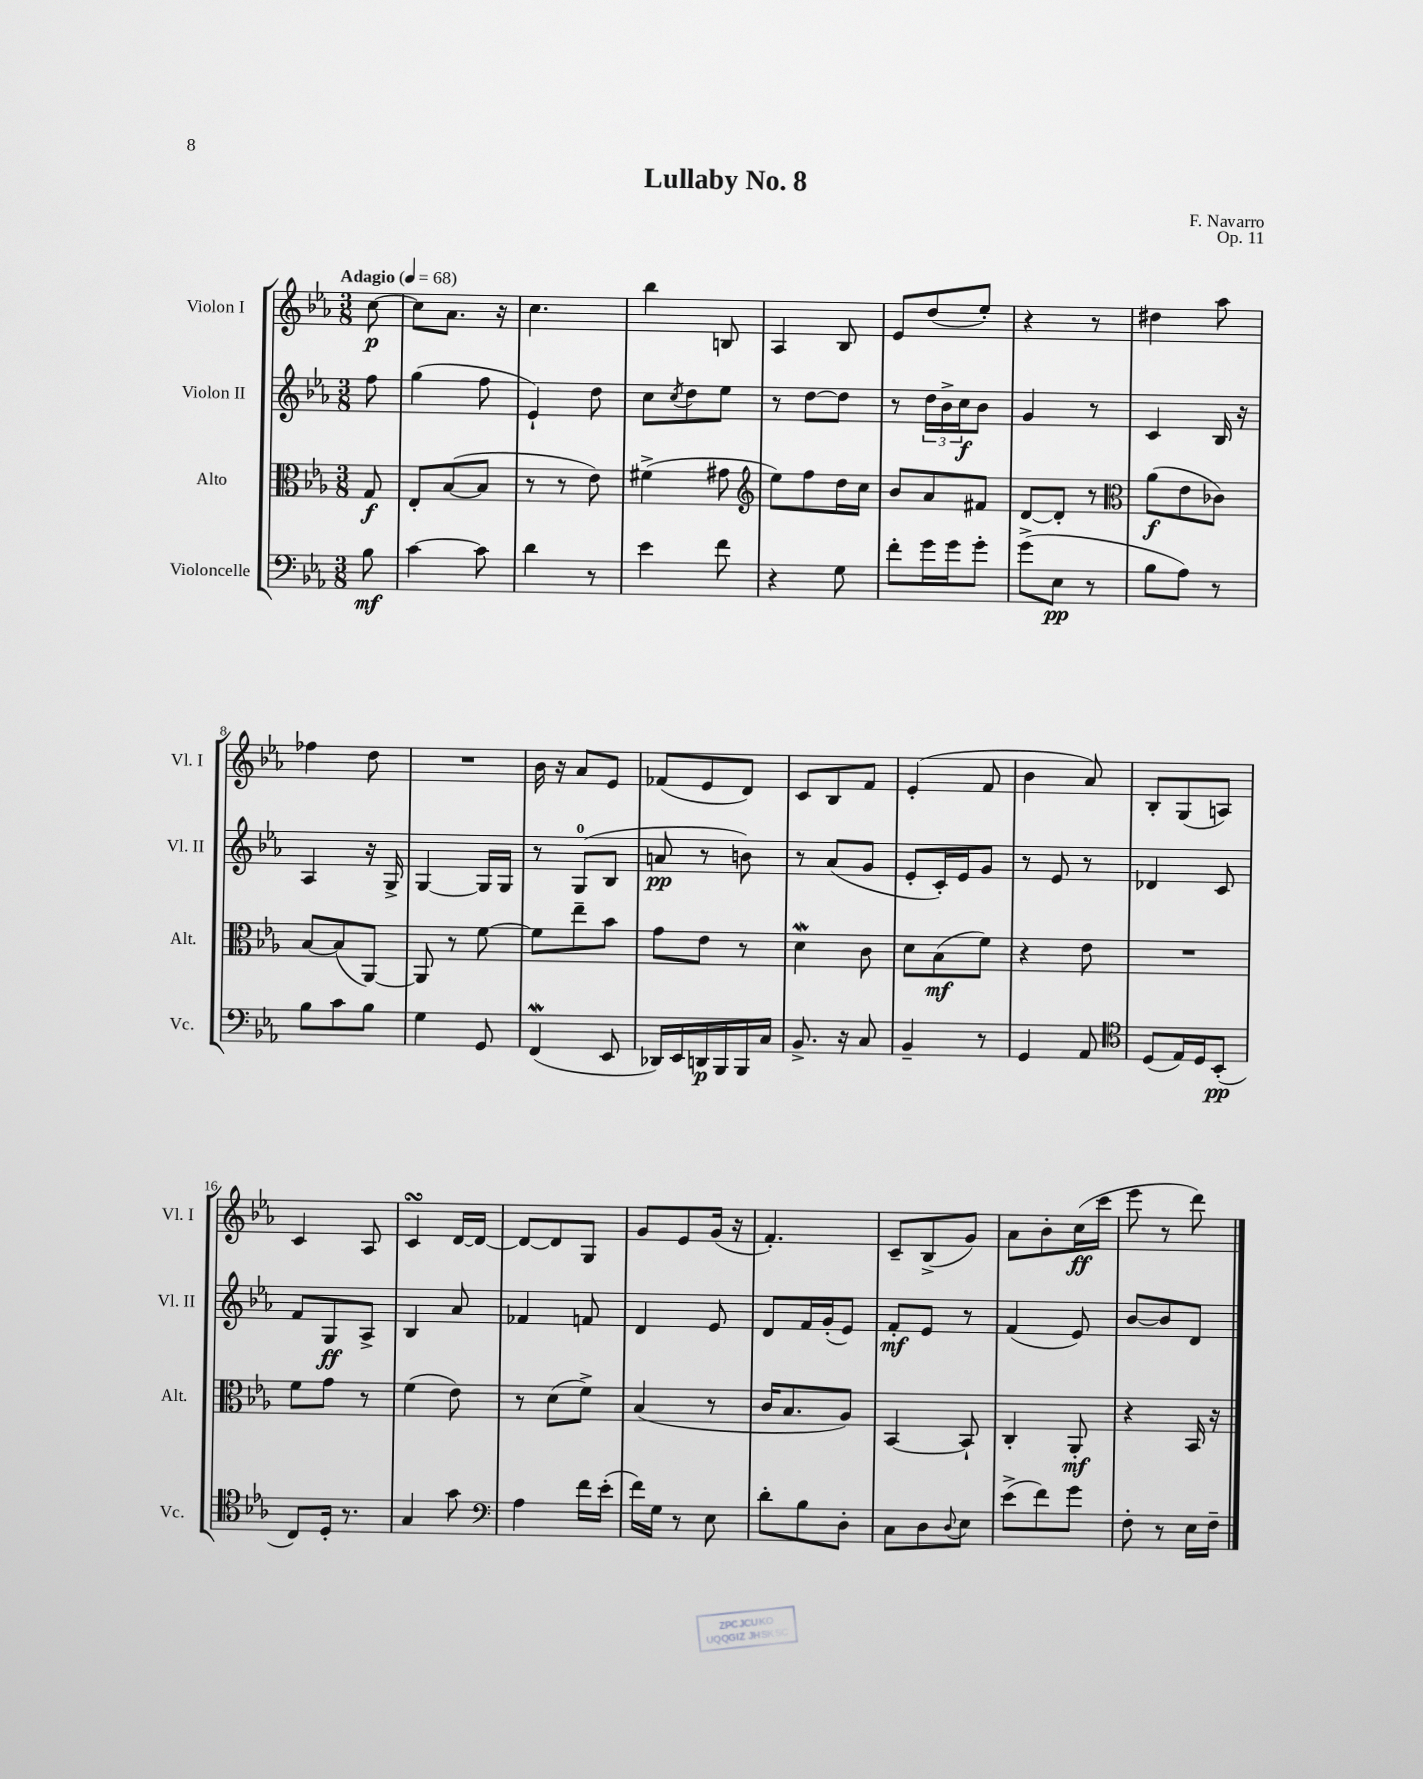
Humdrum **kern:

**kern	**dynam	**kern	**dynam	**kern	**dynam	**kern	**dynam
*part4	*part4	*part3	*part3	*part2	*part2	*part1	*part1
*staff4	*staff4	*staff3	*staff3	*staff2	*staff2	*staff1	*staff1
*I"Violoncelle	*	*I"Alto	*	*I"Violon II	*	*I"Violon I	*
*I'Vc.	*	*I'Alt.	*	*I'Vl. II	*	*I'Vl. I	*
*clefF4	*	*clefC3	*	*clefG2	*	*clefG2	*
*k[b-e-a-]	*	*k[b-e-a-]	*	*k[b-e-a-]	*	*k[b-e-a-]	*
*M3/8	*	*M3/8	*	*M3/8	*	*M3/8	*
*MM68	*	*MM68	*	*MM68	*	*MM68	*
=	=	=	=	=	=	=	=
!	!	!	!	!	!	!LO:TX:a:B:t=Adagio	!
8B-\	mf	8G/	f	8ff\	.	[8cc\	p
=1	=1	=1	=1	=1	=1	=1	=1
[4c\	.	8E-'/L	.	(4gg\	.	8cc\L]	.
.	.	([8B-/	.	.	.	8.a-\J	.
8c\]	.	8B-/J]	.	8ff\	.	.	.
.	.	.	.	.	.	16r	.
=2	=2	=2	=2	=2	=2	=2	=2
4d\	.	8r	.	4e-`/)	.	4.cc\	.
.	.	8r	.	.	.	.	.
8r	.	8e-\)	.	8dd\	.	.	.
=3	=3	=3	=3	=3	=3	=3	=3
4e-\	.	(4f#X^\	.	8cc\L	.	4bb-\	.
.	.	.	.	8qcc/	.	.	.
.	.	.	.	8dd\	.	.	.
8f\	.	8g#X\	.	8ee-\J	.	8Bn/	.
=4	=4	=4	=4	=4	=4	=4	=4
*	*	*clefG2	*	*	*	*	*
4r	.	8ee-\L)	.	8r	.	4A-/	.
.	.	8ff\	.	[8dd\L	.	.	.
8G\	.	16dd\L	.	8dd\J]	.	8B-/	.
.	.	16cc\JJ	.	.	.	.	.
=5	=5	=5	=5	=5	=5	=5	=5
8f'\L	.	8b-/L	.	8r	.	8e-/L	.
16g\L	.	8a-/	.	24dd\LL	.	(8dd/	.
.	.	.	.	24b-^\	.	.	.
16g\J	.	.	.	.	.	.	.
.	.	.	.	24cc\J	f	.	.
8g'\J	.	8f#X/J	.	8b-\J	.	8ee-'/J)	.
=6	=6	=6	=6	=6	=6	=6	=6
(8g^\L	.	[8d/L	.	4g/	.	4r	.
8E-\J	pp	8d'/J]	.	.	.	.	.
8r	.	8r	.	8r	.	8r	.
=7	=7	=7	=7	=7	=7	=7	=7
*	*	*clefC3	*	*	*	*	*
8B-\L	.	(8a-\L	f	4c/	.	4dd#X\	.
8A-\J)	.	8e-\	.	.	.	.	.
8r	.	8c-X\J)	.	16B-/	.	8aa-\	.
.	.	.	.	16r	.	.	.
!!LO:LB:g=z
=8	=8	=8	=8	=8	=8	=8	=8
8B-\L	.	[8B-/L	.	4A-/	.	4ff-X\	.
8c\	.	(8B-/]	.	.	.	.	.
8B-\J	.	[8AA-/J)	.	16r	.	8dd\	.
.	.	.	.	16G^/	.	.	.
=9	=9	=9	=9	=9	=9	=9	=9
4G\	.	8AA-/]	.	[4G/	.	4.r	.
.	.	8r	.	.	.	.	.
8GG/	.	[8f\	.	16G/LL]	.	.	.
.	.	.	.	16G/JJ	.	.	.
=10	=10	=10	=10	=10	=10	=10	=10
(4FFW/	.	8f\L]	.	8r	.	16b-\	.
.	.	.	.	.	.	16r	.
.	.	8ee-~\	.	(8G/L	.	8a-/L	.
8EE-/	.	8b-\J	.	8B-/J	.	8e-/J	.
=11	=11	=11	=11	=11	=11	=11	=11
16DD-X/LL)	.	8g\L	.	8an/	pp	(8f-X/L	.
16EE-/	.	.	.	.	.	.	.
16DDn/	p	8e-\J	.	8r	.	8e-/	.
16BBB-/	.	.	.	.	.	.	.
16BBB-/	.	8r	.	8bn\)	.	8d/J)	.
16C/JJ	.	.	.	.	.	.	.
=12	=12	=12	=12	=12	=12	=12	=12
8.BB-^/	.	4dW\	.	8r	.	8c/L	.
.	.	.	.	(8a-/L	.	8B-/	.
16r	.	.	.	.	.	.	.
8C/	.	8c\	.	8g/J	.	8f/J	.
=13	=13	=13	=13	=13	=13	=13	=13
4BB-~/	.	8d\L	.	8e-'/L	.	(4e-'/	.
.	.	(8B-\	mf	16c'/L)	.	.	.
.	.	.	.	16e-/J	.	.	.
8r	.	8f\J)	.	8g/J	.	8f/	.
=14	=14	=14	=14	=14	=14	=14	=14
4GG/	.	4r	.	8r	.	4b-\	.
.	.	.	.	8e-/	.	.	.
8AA-/	.	8e-\	.	8r	.	8a-/)	.
=15	=15	=15	=15	=15	=15	=15	=15
*clefC4	*	*	*	*	*	*	*
(8D/L	.	4.r	.	4d-X/	.	8B-'/L	.
16E-/L)	.	.	.	.	.	(8G/	.
16D/J	.	.	.	.	.	.	.
(8BB-'/J	pp	.	.	8c/	.	8An/J)	.
!!LO:LB:g=z
=16	=16	=16	=16	=16	=16	=16	=16
8C/L)	.	8f\L	.	8f/L	.	4c/	.
16D'/Jk	.	8g\J	.	8G/	ff	.	.
8.r	.	.	.	.	.	.	.
.	.	8r	.	8A-^/J	.	8A-/	.
=17	=17	=17	=17	=17	=17	=17	=17
4G/	.	(4f\	.	4B-/	.	4csSSS/	.
8g\	.	8e-\)	.	8a-/	.	[16d/LL	.
.	.	.	.	.	.	16d/JJ_	.
=18	=18	=18	=18	=18	=18	=18	=18
*clefF4	*	*	*	*	*	*	*
4A-\	.	8r	.	4f-X/	.	8d/L_	.
.	.	(8d\L	.	.	.	8d/]	.
16f\LL	.	8f^\J)	.	8fn/	.	8G/J	.
(16e-'\JJ	.	.	.	.	.	.	.
=19	=19	=19	=19	=19	=19	=19	=19
16f\LL)	.	(4B-/	.	4d/	.	8g/L	.
16G\JJ	.	.	.	.	.	.	.
8r	.	.	.	.	.	8e-/	.
8E-\	.	8r	.	8e-/	.	(16g/Jk	.
.	.	.	.	.	.	16r	.
=20	=20	=20	=20	=20	=20	=20	=20
8d'\L	.	16c/KL	.	8d/L	.	4.f'/)	.
.	.	8.B-/	.	.	.	.	.
8B-\	.	.	.	16f/L	.	.	.
.	.	.	.	(16g'/J	.	.	.
8D'\J	.	8A-/J)	.	8e-/J)	.	.	.
=21	=21	=21	=21	=21	=21	=21	=21
8C\L	.	[4BB-/	.	8f'/L	mf	8c~/L	.
8D\	.	.	.	8e-/J	.	(8B-^/	.
8qqD/	.	.	.	.	.	.	.
8E-\J	.	8BB-`/]	.	8r	.	8g/J)	.
=22	=22	=22	=22	=22	=22	=22	=22
(8e-^\L	.	4C'/	.	(4f/	.	8a-\L	.
8f\)	.	.	.	.	.	8b-'\	.
8g\J	.	8AA-'/	mf	8e-/)	.	(16cc\L	ff
.	.	.	.	.	.	16ccc\JJ	.
=23	=23	=23	=23	=23	=23	=23	=23
8F'\	.	4r	.	[8b-/L	.	8eee-\	.
8r	.	.	.	8b-/]	.	8r	.
16E-\LL	.	16BB-/	.	8d/J	.	8ddd\)	.
16F~\JJ	.	16r	.	.	.	.	.
==	==	==	==	==	==	==	==
*-	*-	*-	*-	*-	*-	*-	*-
